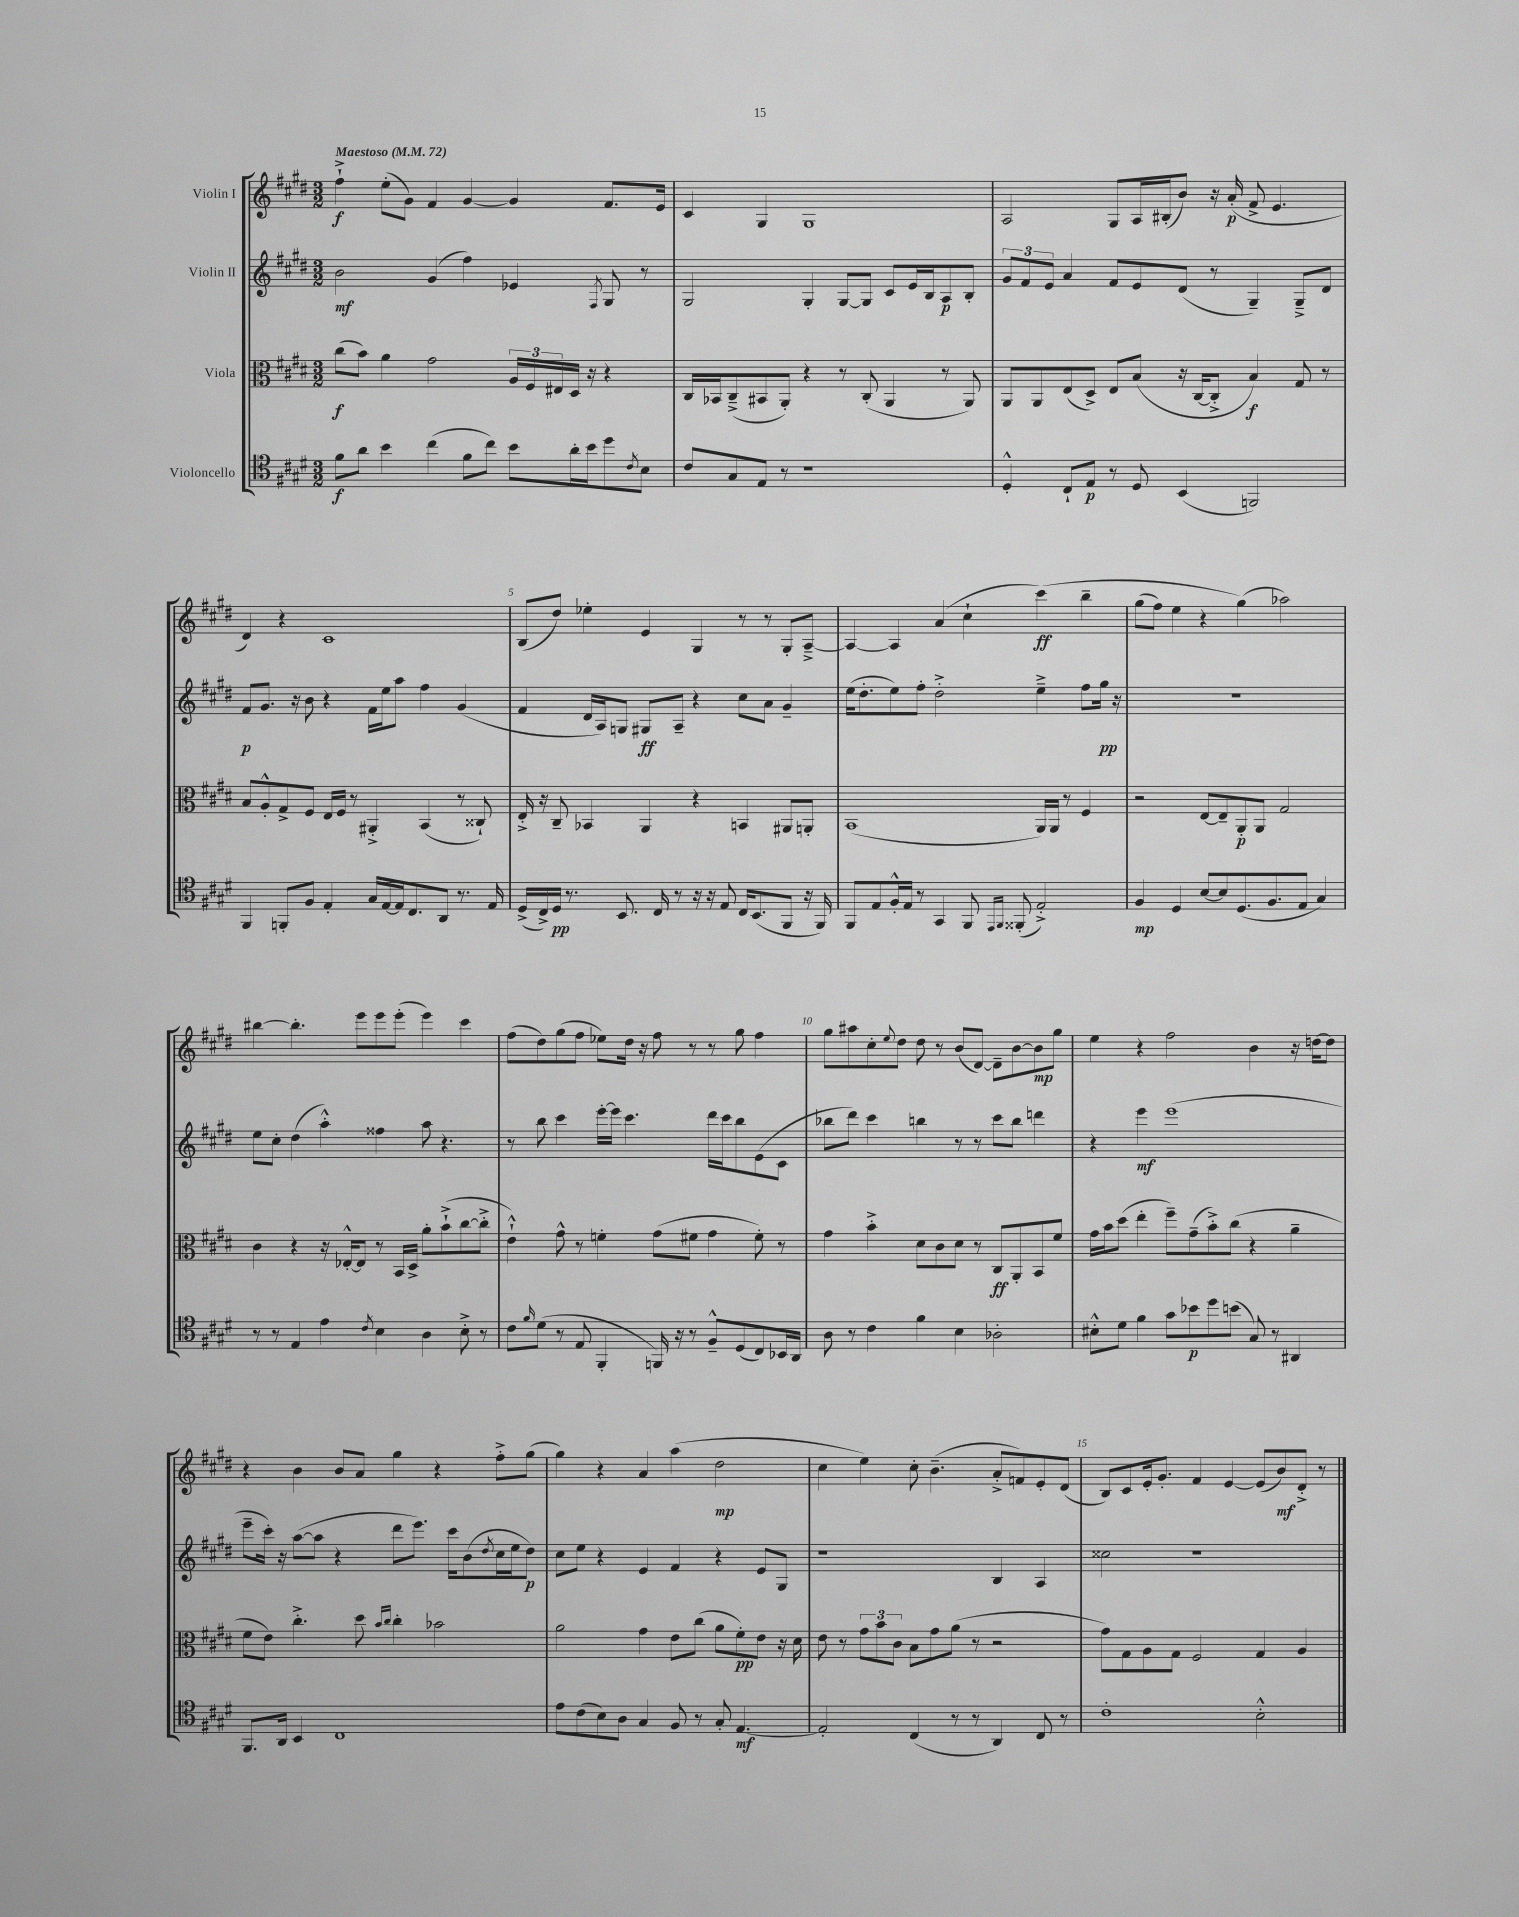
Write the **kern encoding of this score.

**kern	**kern	**kern	**kern
*staff4	*staff3	*staff2	*staff1
*clefC4	*clefC3	*clefG2	*clefG2
*k[f#c#g#d#]	*k[f#c#g#d#]	*k[f#c#g#d#]	*k[f#c#g#d#]
*M3/2	*M3/2	*M3/2	*M3/2
*MM72	*MM72	*MM72	*MM72
8f#	(8cc#	2b	4ff#`^
8a	8b)	.	.
4b	4a	.	(8ee'
.	.	.	8g#)
(4cc#	2g#	(4g#	4f#
8f#	.	4ff#)	[4g#
8cc#)	.	.	.
8b	24A	4e-	4g#]
.	24F#	.	.
.	24E#	.	.
16a'	16D#	.	.
16b	16r	.	.
.	.	8qF#	.
8dd#	4r	8G#	8.f#
8qc#	.	.	.
8B	.	8r	.
.	.	.	16e
=	=	=	=
8c#	16C#	2G#	4c#
.	16BB-	.	.
8G#	(8C#~^	.	.
8E	8BB#	.	4G#
8r	8AA')	.	.
1r	4r	4G#'	1G#
.	8r	[8G#	.
.	(8C#'	8G#]	.
.	4AA	8c#	.
.	.	16e	.
.	.	16B	.
.	8r	8A	.
.	8AA)	8B'	.
=	=	=	=
4D#'^^	8AA	12g#	2A
.	.	12f#	.
.	8AA	.	.
.	.	12e	.
8C#`	(8E	4a	.
8E	8D#^)	.	.
8r	8E	8f#	8G#
8D#	(8B	8e	16A
.	.	.	(16B#'
(4BB	16r	(8d#	8b)
.	[16C#	.	.
.	8C#'^]	8r	16r
.	.	.	(16a'
2FF)	4B)	4G#~)	8f#^
.	.	.	4.e
.	8G#	8G#~^	.
.	8r	8d#	.
=	=	=	=
4FF#	8B	8f#	4d#)
.	8A'^^	8.g#	.
8FF'	8G#^	.	4r
.	.	16r	.
8F#	8F#	8b	.
4E'	16E	4r	1c#
.	16F#	.	.
.	8r	.	.
16G#	4AA#'^	16f#	.
[16E	.	16ee	.
16E]	.	8aa	.
8.C#	.	.	.
.	(4BB	4ff#	.
8AA	.	.	.
8.r	8r	(4g#	.
.	8C##`)	.	.
16E	.	.	.
=	=	=	=
(16D#^	16E'^	4f#	(8B
16C#^)	16r	.	.
16D#	8C#~	.	8dd#)
8.r	.	.	.
.	4BB-	16d#	4ee-'
.	.	16A)	.
8.BB	.	8G	.
.	4AA	8G#	4e
16C#	.	.	.
8r	.	8A~	.
16r	4r	4r	4G#
16r	.	.	.
8E	.	.	.
16C#	4BB	8cc#	8r
(8.BB	.	.	.
.	.	8a	8r
8FF#	8AA#	4g#~	8G#'
16r	8AA'	.	[8A~^
16FF#)	.	.	.
=	=	=	=
8FF#	(1BB	(16ee	4A_
.	.	8.dd#'	.
8E	.	.	.
16F#'^^	.	8ee)	4A]
16E	.	.	.
8r	.	8ff#'	.
4GG#	.	2dd#'^	(4a
8FF#	.	.	4cc#`
16qqEE	.	.	.
16qqFF#	.	.	.
(8FF##'	.	.	.
2E'^)	16AA)	4ee~^	&(4ccc#)
.	16AA	.	.
.	8r	.	.
.	4F#	8ff#	4bb~
.	.	16gg#	.
.	.	16r	.
=	=	=	=
4F#	2r	1.r	(8gg#
.	.	.	8ff#)
4D#	.	.	4ee
[8B	[8E	.	4r
8B]	8E~]	.	.
(8.D#	8AA'	.	(4gg#&)
.	8AA	.	.
8.F#	.	.	.
.	2G#	.	2aa-)
8E	.	.	.
4G#)	.	.	.
=	=	=	=
8r	4c#	8ee	[4bb#
8r	.	8cc#'	.
4E	4r	(4dd#	4.bb#']
4e	16r	4aa'^^)	.
.	[16E-'^^	.	.
.	8E-]	.	8eee
8qc#	.	.	.
4B	8r	4ff##	8eee
.	16BB	.	(8eee'
.	16D#^	.	.
4A	8a'	8aa	4eee)
.	(8b`^	4.r	.
8B'^	[8cc#	.	4ccc#
8r	8cc#'^]	.	.
=	=	=	=
8c#	4e`^^)	8r	(8ff#
16qqf#	.	.	.
(8d#	.	8bb	8dd#)
8r	8g#^^	4ccc#	(8gg#
8E	8r	.	8ff#
4FF#'	4f'	[16eee'	8ee-)
.	.	16eee]	.
.	.	4.ccc#	16dd#
.	.	.	16r
16FF)	(8g#	.	8ff#
16r	.	.	.
8r	8f#	.	8r
8F#~^^	4g#	16ddd#	8r
.	.	16ccc#	.
(8D#	.	8bb	8gg#
8C#)	8f#')	(8e	4ff#
16BB-	8r	8c#	.
16AA	.	.	.
=	=	=	=
8A	4g#	8bb-	8gg#
8r	.	8ddd#)	8aa#
4c#	4b'^	4ccc#	8cc#'
.	.	.	8qqee
.	.	.	8dd#
4f#	8d#	4bb	8dd#
.	8c#	.	8r
4B	8d#	8r	(8b
.	8r	8r	[8d#)
2A-'	8C#	8ccc#	8d#~]
.	8AA'	8bb	[8b
.	8BB	4ddd	8b]
.	8f#	.	8gg#
=	=	=	=
8B#'^^	16g#	4r	4ee
.	16b	.	.
8d#	(8dd#	.	.
4f#	4ee'	4eee	4r
8g#	8ff#~)	(1eee	2ff#
8b-	(8g#~	.	.
8dd#	8b'^)	.	.
(8b	(8cc#	.	.
8G#)	4r	.	4b
8r	.	.	.
4AA#	4a~	.	16r
.	.	.	[16dd
.	.	.	8dd]
=	=	=	=
8.FF#	8f#	8eee~	4r
.	8e)	16ccc#')	.
16AA	.	16r	.
4BB	4.cc#'^	([8aa	4b
.	.	8aa]	.
1C#	.	4r	8b
.	8dd#	.	8a
.	16qqb	.	.
.	16qqcc#	.	.
.	4cc#'	8ddd#	4gg#
.	.	8.eee)	.
.	2b-	.	4r
.	.	16ccc#	.
.	.	(8b	.
.	.	8qdd#	.
.	.	16cc#	8ff#'^
.	.	16ee	.
.	.	8dd#)	(8gg#
=	=	=	=
8e	2a	8cc#	4gg#)
(8c#	.	8ee	.
8B)	.	4r	4r
8A	.	.	.
4G#	4g#	4e	4a
8F#	8e	4f#	(4aa
8r	(8cc#	.	.
8G#'	8a	4r	2dd#
[4.E	8f#')	.	.
.	8e	8e	.
.	16r	8G#	.
.	16d#	.	.
=	=	=	=
2E']	8e	1r	4cc#
.	8r	.	.
.	12g#	.	4ee)
.	12b	.	.
.	12c#	.	.
(4C#	8B	.	8cc#'
.	8g#	.	(4.b~
8r	(8a	.	.
8r	8r	.	.
4AA)	2r	4B	8a'^
.	.	.	8f)
8C#	.	4A	8e'
8r	.	.	(8d#
=	=	=	=
1c#'	8g#)	2cc##	8B)
.	8G#	.	8c#
.	8A	.	16e'
.	.	.	8.g#'
.	8G#	.	.
.	2F#	1r	4f#
.	.	.	[4e
2B'^^	4G#	.	(8e]
.	.	.	8b)
.	4A	.	8d#'^
.	.	.	8r
==	==	==	==
*-	*-	*-	*-
